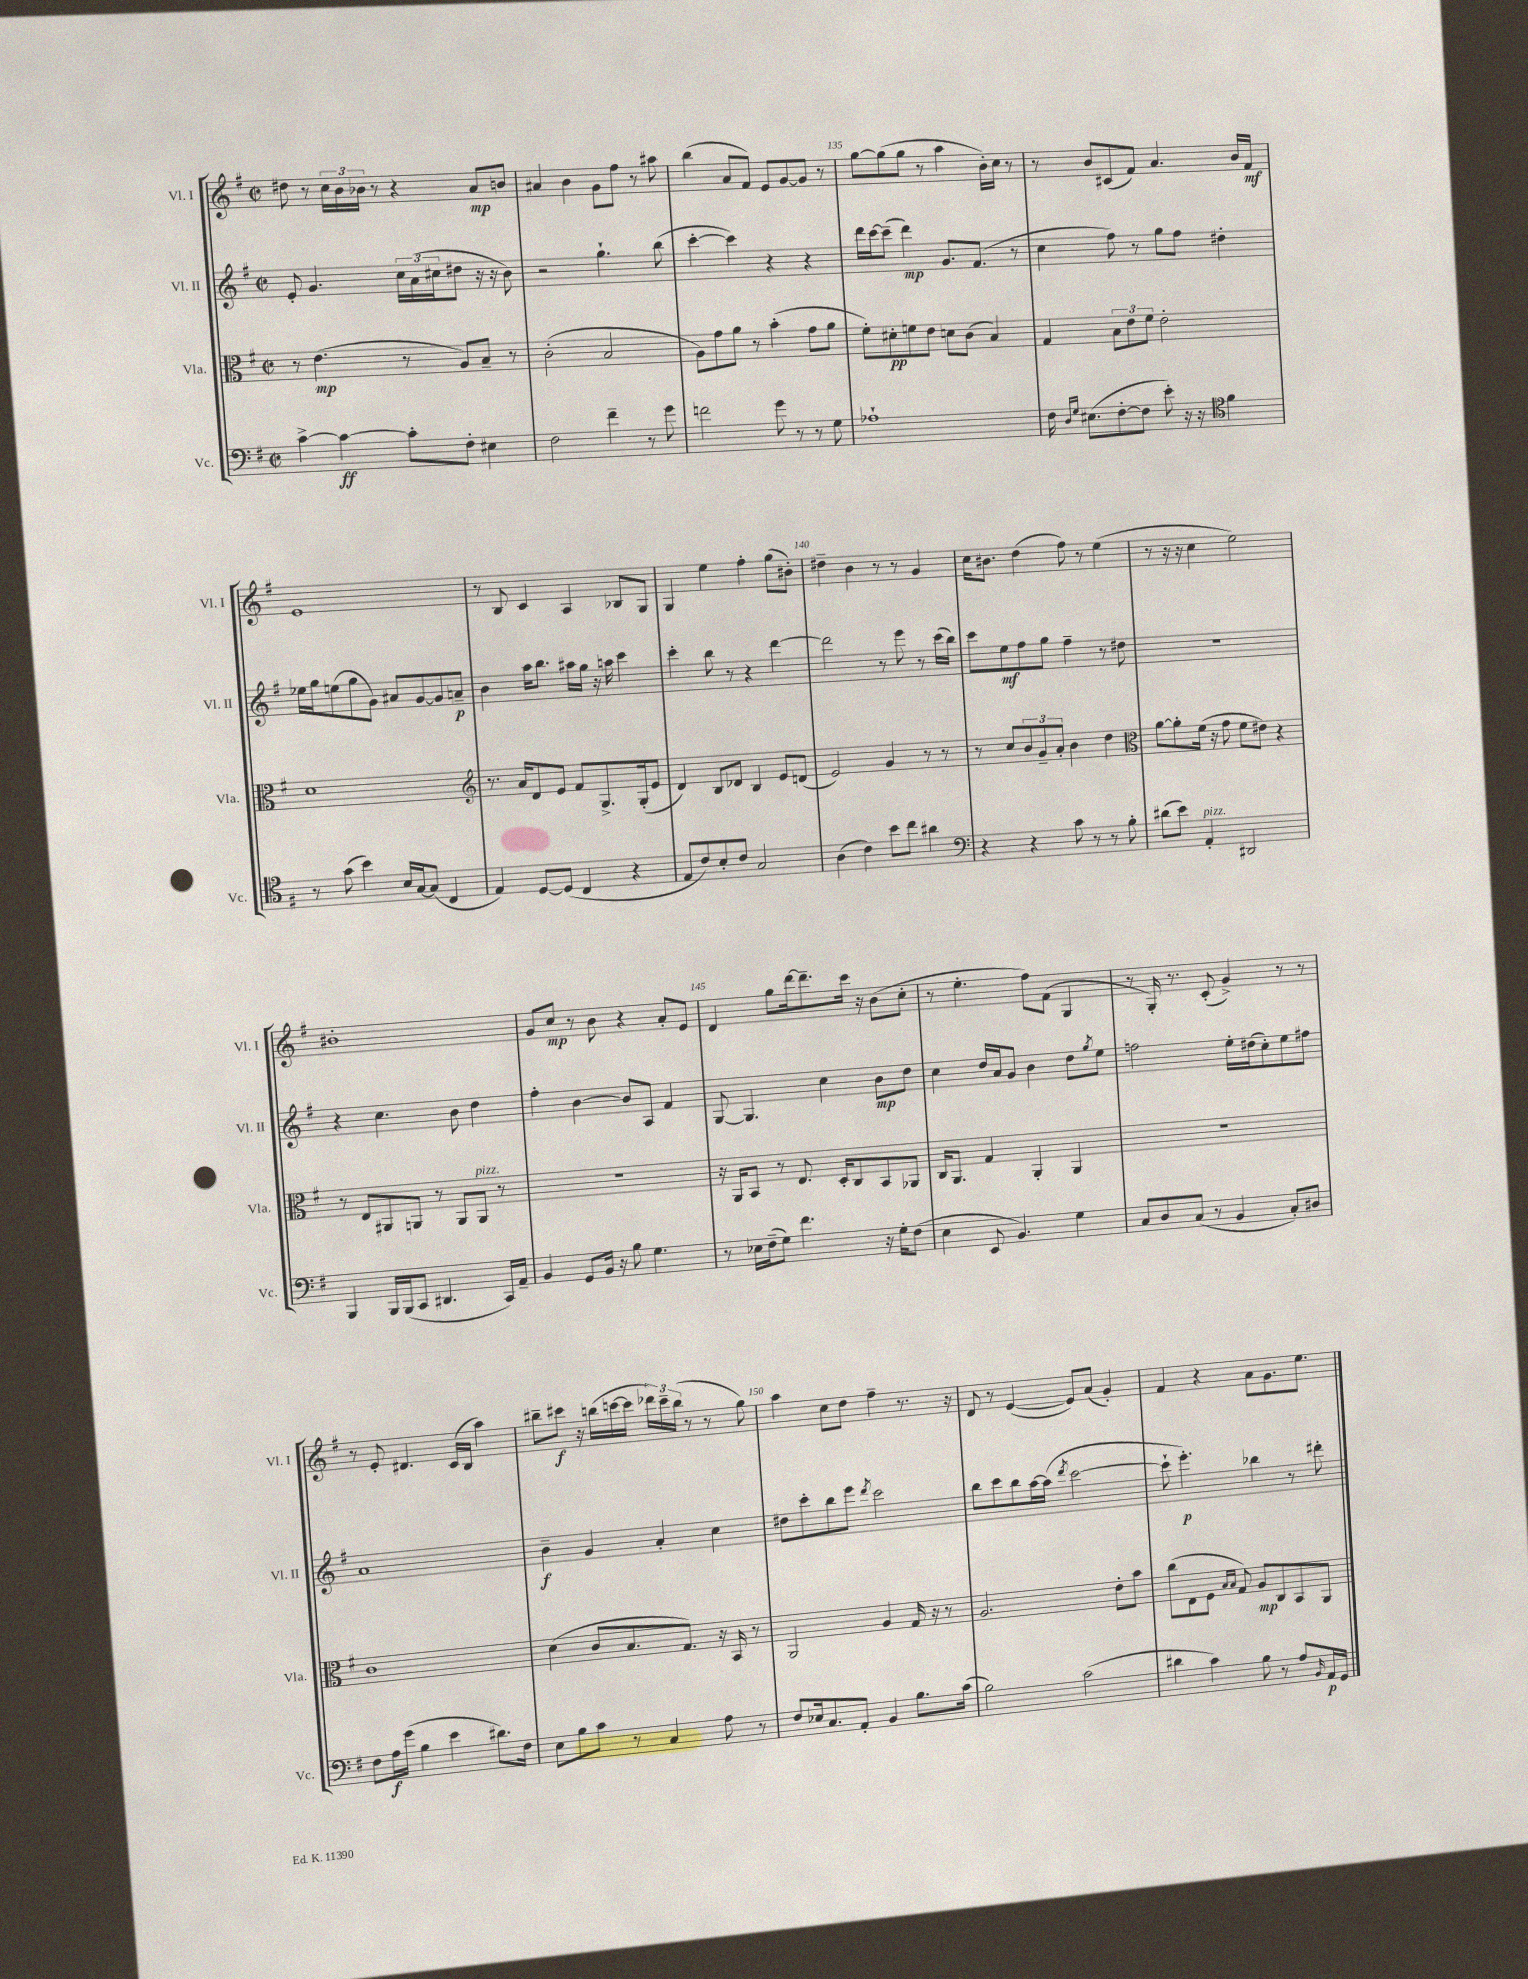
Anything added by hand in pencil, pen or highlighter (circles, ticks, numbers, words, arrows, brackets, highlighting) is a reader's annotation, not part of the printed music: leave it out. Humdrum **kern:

**kern	**kern	**kern	**kern
*staff4	*staff3	*staff2	*staff1
*clefF4	*clefC3	*clefG2	*clefG2
*k[f#]	*k[f#]	*k[f#]	*k[f#]
*M2/2	*M2/2	*M2/2	*M2/2
*met(c|)	*met(c|)	*met(c|)	*met(c|)
[4c^	8r	8e'	8dd#
.	(4.e	4.g	8r
4c_	.	.	24cc
.	.	.	24b
.	.	.	24b-
.	.	.	8r
8c']	8r	24cc	4r
.	.	(24a	.
.	.	24cc#	.
8F#'	8A)	8dd#	.
4E#	8B~	16r	8a
.	.	16r	.
.	8r	8b)	8b
=	=	=	=
2F#	(2c'	2r	4a#
.	.	.	4b
4f#~	2B	4.gg`	8g
.	.	.	8ff#
8r	.	.	8r
8g	.	(8bb	8aa#
=	=	=	=
2f	8A)	[4ccc'	(4bb
.	8g	.	.
.	8a	4ccc])	8a
.	8r	.	8f#)
8g	(4b'	4r	8e
8r	.	.	[8g
8r	8g	4r	8g]
8G	8a	.	8r
=	=	=	=
1A-`	8f#')	16ddd	[8gg
.	.	[16ccc	.
.	8d#'	(8ccc~]	(8gg]
.	8f	4ddd)	8gg
.	8e	.	8r
.	8d	8.g	4aa
.	(8c	.	.
.	.	(8.f#	.
.	4B)	.	16b')
.	.	.	16cc
.	.	8r	8r
=	=	=	=
16F#	4G	4cc	8r
16qqD	.	.	.
16qqG	.	.	.
(8.E#	.	.	.
.	.	.	8b
[8F#'	12B	8ff#)	(8c#
.	12e	.	.
8F#]	.	8r	8f#)
.	12f#	.	.
8e')	2e'	8gg	4.a
16r	.	8ff#	.
16r	.	.	.
*clefC4	*	*	*
4f#	.	4dd#'	.
.	.	.	16b
.	.	.	16f#
=	=	=	=
8r	1d	16ee-	1e
.	.	16gg	.
(8g	.	(8ee	.
4b)	.	8gg	.
.	.	8g)	.
16B	.	8a#	.
[16G	.	.	.
(8G]	.	[8g	.
4C	.	8g]	.
.	.	8a~	.
=	=	=	=
*	*clefG2	*	*
4E)	8.r	4b	8r
.	.	.	8B
.	16a	.	.
[8D	8d	16aa	4c
.	.	8.bb	.
(8D]	8e	.	.
4C	8f#	16aa#	4A
.	.	16gg	.
.	8.G^	16r	.
.	.	16aa	.
4r	.	4ccc	8B-
.	(16G'	.	.
.	8e	.	8G
=	=	=	=
8E	4d)	4ccc'	4G
8c)	.	.	.
8B'	8B	8bb	4ee
8c	8d-	8r	.
2G	4B	4r	4ff#'
.	8e	[4ddd	(8gg
.	(8d	.	8b#')
=	=	=	=
(4A	2e)	2ddd]	4dd#~
4c)	.	.	4b
8b	4g	8r	8r
8cc	.	8eee	8r
4a#	8r	8r	4g
.	8r	(16ccc	.
.	.	16bb)	.
=	=	=	=
*clefF4	*	*	*
4r	8r	8ccc	16cc
.	.	.	8.b#
.	8cc	8ee	.
4r	12b	8ff#	(4dd
.	12g~	.	.
.	.	8gg	.
.	12a'	.	.
8c	4b	4ff#~	8ff#)
8r	.	.	8r
8r	4dd	8r	(4ee
8B'	.	8dd#	.
=	=	=	=
*	*clefC3	*	*
(8d#	[8a	1r	8r
8e)	8a']	.	16r
.	.	.	16r
4AA'	(16f#	.	4cc
.	16r	.	.
.	8g	.	.
2DD#	8f#	.	2ee)
.	8e#)	.	.
.	4r	.	.
=	=	=	=
4BBB	8r	4r	1b#'
.	8E	.	.
16BBB	8AA#	4.cc	.
(16BBB	.	.	.
8CC	8AA	.	.
4.DD#	8r	.	.
.	8AA	8b	.
.	8AA	4dd	.
16CC)	8r	.	.
16AA~	.	.	.
=	=	=	=
4BB	1r	4ff#'	8g
.	.	.	8cc
8GG	.	[4b	8r
16BB	.	.	8b
16r	.	.	.
8B	.	8b]	4r
4.G	.	8A	.
.	.	4f#	8a'
.	.	.	8e
=	=	=	=
8r	16r	[8G	4d
.	16AA	.	.
16E-	8BB	4.G]	.
(16F#~	.	.	.
8G)	8r	.	8gg
4.f#	8.E	.	[16ddd
.	.	.	8.ddd~]
.	.	4cc	.
.	16D'	.	.
.	8C	.	16ccc
.	.	.	16r
16r	8BB	8b	(8b
16G'	.	.	.
(8F#	8AA-	8dd	8cc'
=	=	=	=
4E	16C	4cc	8r
.	8.AA	.	.
.	.	.	4.ee'
8EE	4G	16dd	.
.	.	16a	.
4.BB)	.	8g	.
.	4AA'	4b	8ff#)
.	.	.	(8f#
4G	4AA	8dd	4G
.	.	8qgg	.
.	.	8ee	.
=	=	=	=
8C	1r	2ff	8r
8D	.	.	16G')
.	.	.	8.r
(8C	.	.	.
8r	.	.	(8c'
4BB	.	16ee'	4g^)
.	.	(16dd#	.
.	.	8cc')	.
8C')	.	8ee	8r
8D#	.	8ff#	8r
=	=	=	=
8F#	1c	1a	8r
16A	.	.	8e'
(16g	.	.	.
4B	.	.	4.d#
4e	.	.	.
.	.	.	(16c
.	.	.	16B
8.d#)	.	.	4aa)
16F#	.	.	.
=	=	=	=
8E	(4d	4b~	8bb#~
8B	.	.	8ccc#
8c	8c	4g	16r
.	.	.	(16bb
8r	8.B	.	[16ccc
.	.	.	16ccc]
4C	.	4a'	24ddd-)
.	.	.	24ccc~
.	8.G)	.	.
.	.	.	(24bb
.	.	.	8r
8A	16r	4cc	8r
.	16BB	.	.
8r	8r	.	8gg)
=	=	=	=
8F#	2AA	8dd#	4aa
16E-	.	8ccc'	.
8.C	.	.	.
.	.	8bb	8cc
8AA'	.	8eee	8dd
.	.	8qddd	.
4BB	4A	2ccc	4ff#~
8.B	16G	.	8.r
.	16r	.	.
.	8r	.	.
(16c	.	.	16r
=	=	=	=
2B)	2.A	8bb	8d
.	.	8ccc	8r
.	.	8bb	([4e
.	.	[16aa	.
.	.	(16aa]	.
.	.	8qddd	.
(2c	.	[2ccc	8e])
.	.	.	(8a
.	8e'	.	4g')
.	8b	.	.
=	=	=	=
4d#	(8cc	8ccc`]	4f#
.	8E	4.eee')	.
4c)	8F#	.	4r
.	16qqB	.	.
.	16qqB	.	.
.	8G)	.	.
8B	8A	4bb-	8a
8r	8C	.	8.g
8A	8BB	8r	.
.	.	.	8.ee
16qqBB	.	.	.
16AA	8AA	8ddd#'	.
16GG	.	.	.
==	==	==	==
*-	*-	*-	*-
